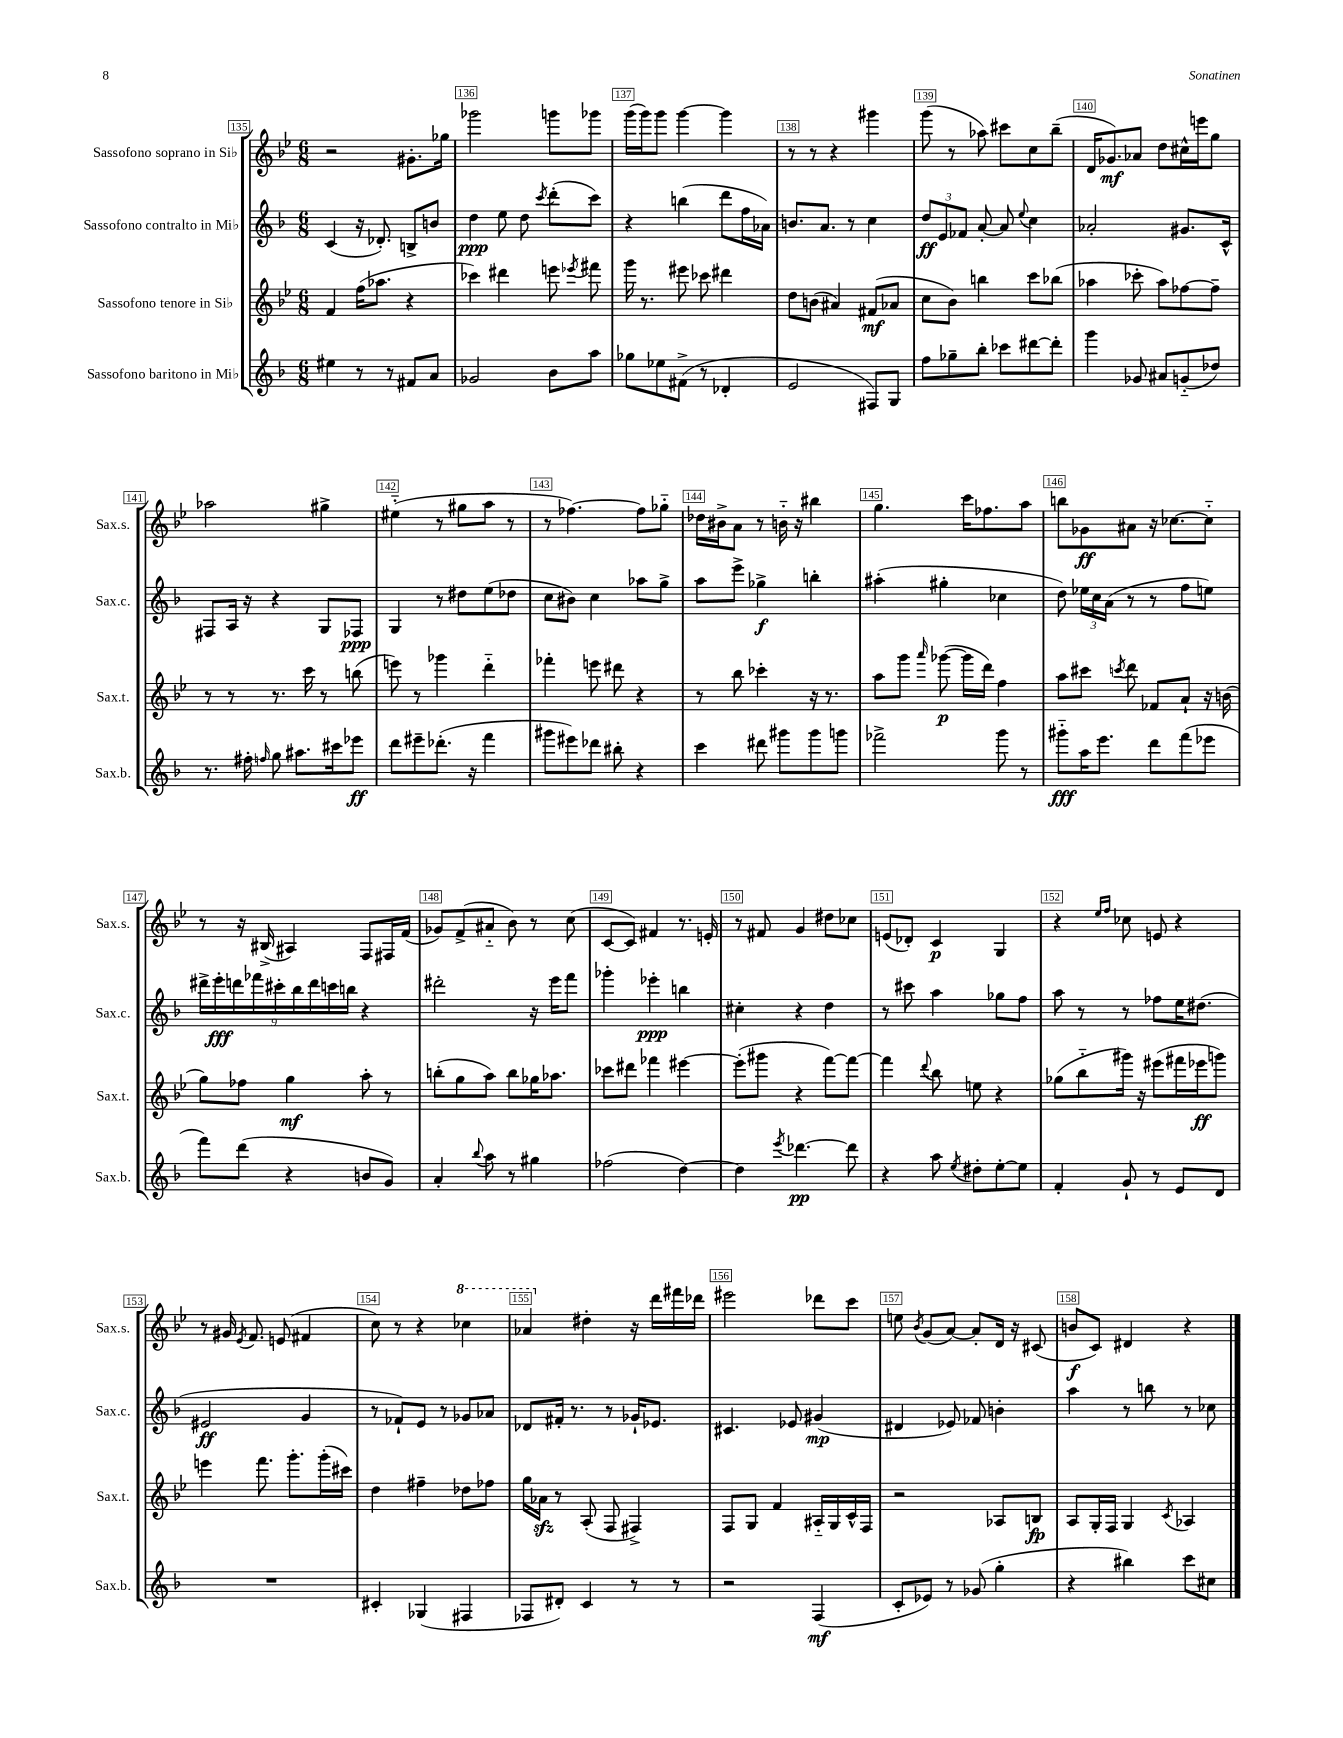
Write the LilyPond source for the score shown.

<<
\new StaffGroup <<
\new Staff = "s0" \with { instrumentName = "Sassofono soprano in Sib" shortInstrumentName = "Sax.s." } {
    \clef treble \key bes \major \numericTimeSignature \time 6/8
    \autoBeamOff r2 gis'8.[-. ges''16] |
    ges'''2 g'''8[ ges'''8] |
    g'''16[( g'''16) g'''8] g'''4~ g'''4 |
    r8 r8 r4 gis'''4 |
    g'''8( r8 aes''8) cis'''8[ c''8 bes''8]--( |
    d'16[ ges'8.\mf) aes'8] d''8[ cis''16-^ e'''16 g''8] |
    aes''2 gis''4-> |
    eis''4-_( r8 gis''8[ a''8] r8 |
    r8 fes''4.~) fes''8[ ges''8]-_ |
    des''16[ bis'16-> a'8] r8 b'16-_ r16 bis''4 |
    g''4. c'''16[ fes''8. a''8] |
    b''8[ ges'8\ff ais'8] r16 ces''8.[~ ces''8]-_ |
    r8 r16 bis16->( ais4) f8[ fis16 f'16]( |
    ges'8[) f'8->( ais'8]-_ bes'8) r8 c''8( |
    c'8[~ c'8]) fis'4 r8. e'16-. |
    r8 fis'8 g'4 dis''8[ ces''8] |
    e'8[( des'8]-.) c'4\p g4 |
    r4 \grace { ees''16[ f''16] } ces''8 e'8 r4 |
    r8 gis'16 \acciaccatura { ees'8 } f'8. e'8( fis'4 |
    c''8) r8 r4 \ottava #1 ces'''4 |
    aes''4 \ottava #0 dis''4-. r16 d'''16[ fis'''16 des'''16] |
    eis'''2 des'''8[ c'''8] |
    e''8 \acciaccatura { bes'8 } g'8[( a'8]~) a'8[-. d'16] r16 cis'8( |
    b'8[\f c'8]) dis'4 r4 \bar "|." |
}
\new Staff = "s1" \with { instrumentName = "Sassofono contralto in Mib" shortInstrumentName = "Sax.c." } {
    \clef treble \key f \major \numericTimeSignature \time 6/8
    \autoBeamOff c'4( r16 des'8.-.) b8[-> b'8] |
    d''4\ppp e''8 d''8 \acciaccatura { c'''8 } d'''8[-.( c'''8]) |
    r4 b''4( d'''8[ f''16 aes'16]) |
    b'8.[ a'8.] r8 c''4 |
    \tuplet 3/2 { d''8[\ff e'8 fes'8] } a'8~-. a'8 \appoggiatura { e''8 } c''4 |
    aes'2-. gis'8.[ c'16]-^ |
    fis8[ a16] r16 r4 g8[ fes8]\ppp |
    g4 r8 dis''8[ e''8( des''8] |
    c''8[ bis'8]) c''4 aes''8[ g''8]-> |
    a''8[ e'''8]-> ges''4->\f b''4-. |
    ais''4-.( gis''4-. ces''4 |
    d''8) \tuplet 3/2 { ees''16[ c''16 a'16]( } r8 r8 f''8[ e''8]) |
    \tuplet 9/8 { dis'''16[-> e'''16-.\fff d'''16 fes'''16 cis'''16-. bes''16 d'''16 c'''16 b''16] } r4 |
    dis'''2-. r16 e'''16[ f'''8] |
    ges'''4-. ees'''4-.\ppp b''4 |
    cis''4-. r4 d''4 |
    r8 cis'''8 a''4 ges''8[ f''8] |
    a''8 r8 r8 fes''8[ e''16 dis''8.]( |
    eis'2\ff g'4 |
    r8 fes'8[-!) e'8] r8 ges'8[ aes'8] |
    des'8[ fis'16]-. r8. r8 ges'16[-! ees'8.] |
    cis'4. ees'8 gis'4\mp( |
    dis'4 ees'8) fes'8 b'4-. |
    a''4 r8 b''8 r8 ces''8 \bar "|." |
}
\new Staff = "s2" \with { instrumentName = "Sassofono tenore in Sib" shortInstrumentName = "Sax.t." } {
    \clef treble \key bes \major \numericTimeSignature \time 6/8
    \autoBeamOff f'4 f''16[( aes''8.] r4 |
    ces'''4) dis'''4 e'''8 \acciaccatura { ees'''8 } fis'''8 |
    g'''16 r8. eis'''8 ces'''8 dis'''4 |
    d''8[ b'8]( ais'4) fis'8[\mf( aes'8] |
    c''8[ bes'8]) b''4 c'''8[ bes''8]( |
    aes''4 ces'''8-. aes''8[) fes''8~ fes''8]-- |
    r8 r8 r8. c'''16 r8 b''8( |
    e'''8) r8 ges'''4 d'''4-_ |
    fes'''4-. e'''8 dis'''8 r4 |
    r8 bes''8 ces'''4-. r16 r8. |
    a''8[ g'''8] \grace { a'''16 } ges'''8~\p( ges'''16[ d'''16]) f''4 |
    a''8[ cis'''8] \acciaccatura { c'''8 } d'''8 fes'8[ a'8]-! r16 b'16( |
    g''8[) fes''8] g''4\mf a''8-. r8 |
    b''8[-.( g''8 a''8]) b''8[ ges''16 aes''8.] |
    ces'''8[ dis'''8] fes'''4 eis'''4~ |
    eis'''8[-.( gis'''8] r4 f'''8[~) f'''8]~ |
    f'''4 \appoggiatura { d'''8 } bes''8 e''8 r4 |
    ges''8[( bes''8-_ gis'''16]) r16 eis'''8[( fis'''16 ees'''16\ff g'''8]) |
    e'''4 f'''8. g'''8.[-. g'''16-.( cis'''16]) |
    d''4 fis''4-- des''8[ fes''8] |
    g''16[ aes'16]\sfz r8 a8-.( f8 fis4->) |
    f8[ g8] f'4 ais16[-_ g16 c'16-^ f16] |
    r2 aes8[ b8]\fp |
    a8[ g16-. f16] g4 \acciaccatura { c'8 } aes4 \bar "|." |
}
\new Staff = "s3" \with { instrumentName = "Sassofono baritono in Mib" shortInstrumentName = "Sax.b." } {
    \clef treble \key f \major \numericTimeSignature \time 6/8
    \autoBeamOff eis''4 r8 r8 fis'8[ a'8] |
    ges'2 bes'8[ a''8] |
    ges''8[ ees''8 fis'8]->( r8 des'4-. |
    e'2 fis8[) g8] |
    f''8[ ges''8-- bes''8]-. ces'''8[ dis'''8~ dis'''8]-. |
    g'''4 ges'8 ais'8[ g'8-_( des''8]) |
    r8. fis''16-. \grace { f''16 } g''8 ais''8.[ cis'''16 ees'''8]\ff |
    d'''8[ eis'''8-- des'''8.]-.( r16 f'''4 |
    gis'''8[ eis'''8) des'''8] bis''8-. r4 |
    c'''4 dis'''8 gis'''8[ gis'''8 g'''8] |
    fes'''2-> g'''8 r8 |
    gis'''8[-_\fff a''16 e'''8.] d'''8[ f'''8( ees'''8] |
    f'''8[) d'''8]( r4 b'8[ g'8]) |
    a'4-. \appoggiatura { bes''8 } a''8 r8 gis''4 |
    fes''2( d''4~) |
    d''4 \acciaccatura { e'''8 } des'''4.~\pp des'''8 |
    r4 a''8 \acciaccatura { e''8 } dis''8[-. e''8~-. e''8] |
    f'4-. g'8-! r8 e'8[ d'8] |
    R2. |
    cis'4-. ges4( fis4 |
    fes8[ dis'8]-.) c'4 r8 r8 |
    r2 f4\mf( |
    c'8[-. ees'8]) r8 ges'8( g''4-. |
    r4 bis''4) c'''8[ cis''8] \bar "|." |
}
>>
>>
\layout { \context { \Score currentBarNumber = #135 \override BarNumber.break-visibility = ##(#f #t #t) barNumberVisibility = #all-bar-numbers-visible \override BarNumber.stencil = #(make-stencil-boxer 0.1 0.3 ly:text-interface::print) } }
